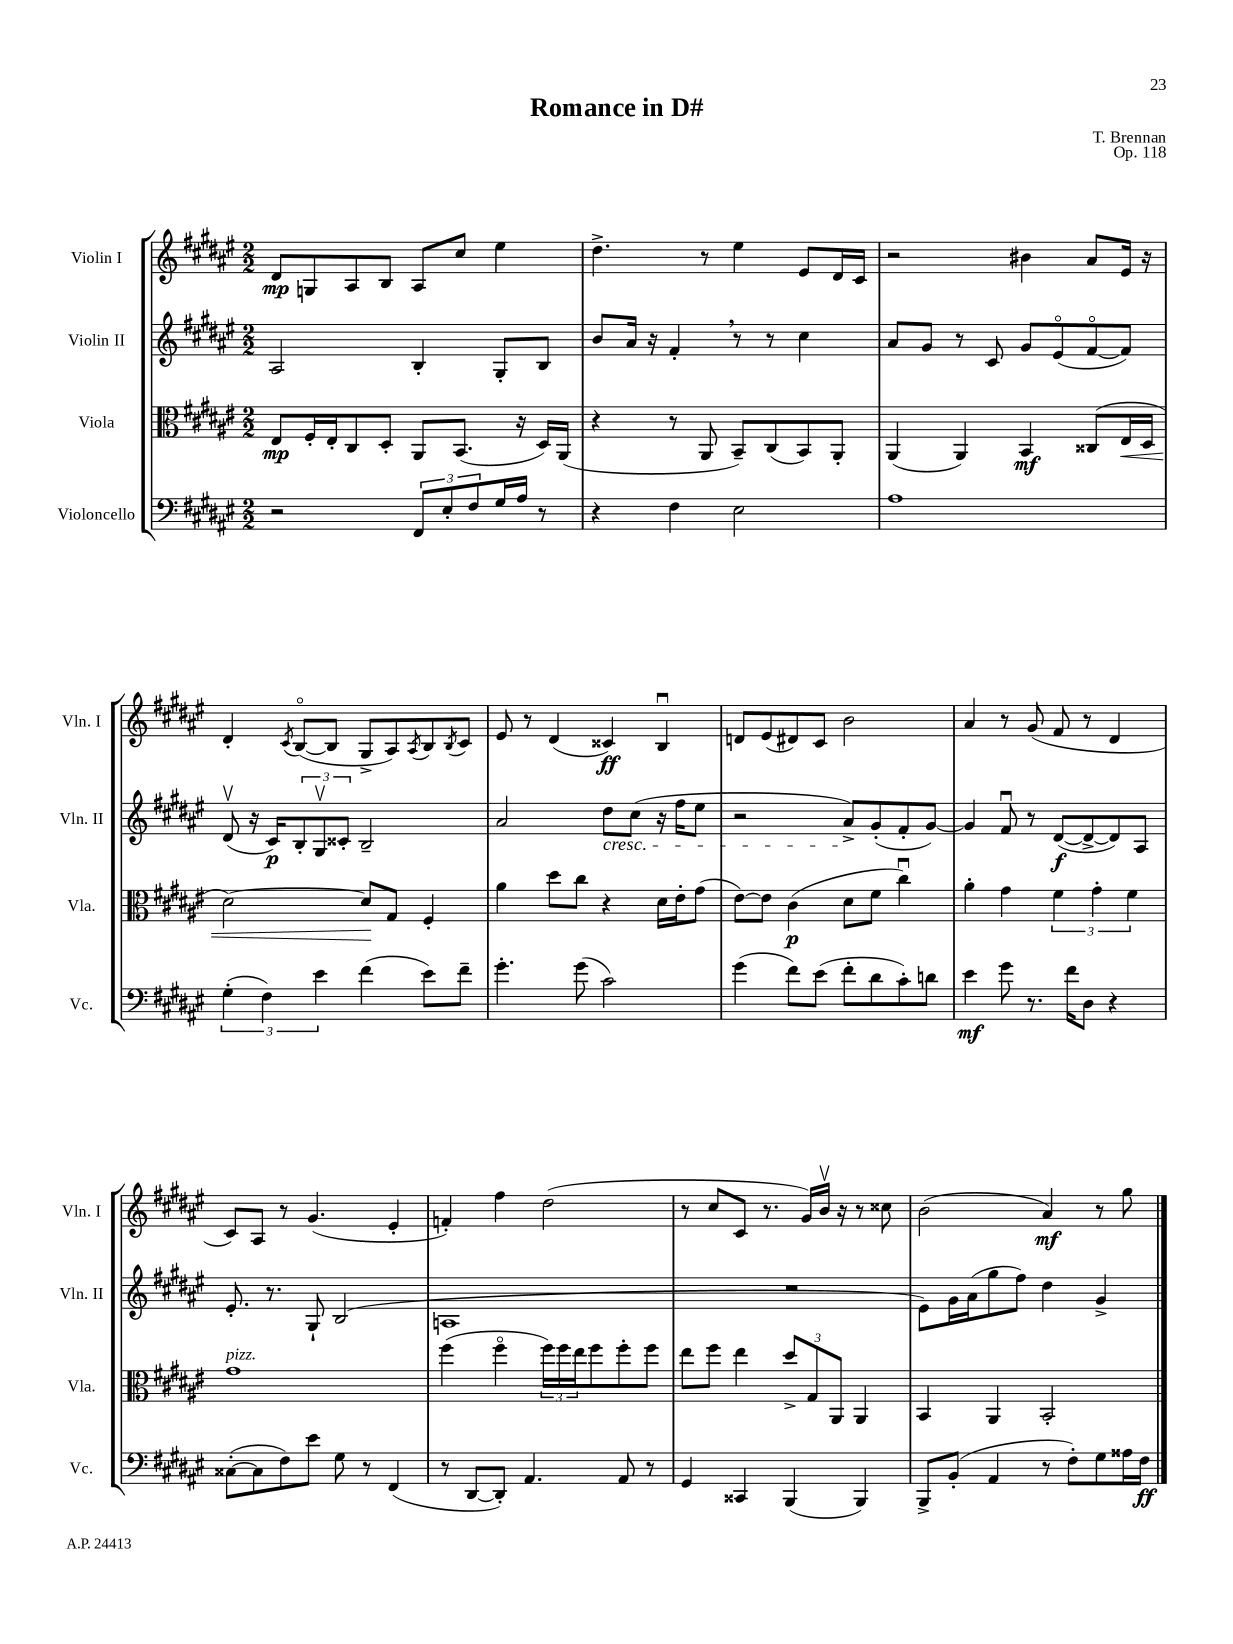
\header { title = "Romance in D#" composer = "T. Brennan" opus = "Op. 118" }
<<
\new StaffGroup <<
\new Staff = "s0" \with { instrumentName = "Violin I" shortInstrumentName = "Vln. I" } {
    \clef treble \key fis \major \numericTimeSignature \time 2/2
    dis'8\mp g8 ais8 b8 ais8 cis''8 eis''4 |
    dis''4.-> r8 eis''4 eis'8 dis'16 cis'16 |
    r2 bis'4 ais'8 eis'16 r16 |
    dis'4-. \acciaccatura { cis'8 } b8~\flageolet( b8 gis8-> ais8) \acciaccatura { ais8 } b8 \acciaccatura { b8 } cis'8 |
    eis'8 r8 dis'4( cisis'4\ff) b4\downbow |
    d'8 eis'8( dis'8) cis'8 b'2 |
    ais'4 r8 gis'8( fis'8 r8 dis'4 |
    cis'8) ais8 r8 gis'4.( eis'4-. |
    f'4-.) fis''4 dis''2( |
    r8 cis''8 cis'8 r8. gis'16) b'16\upbow r16 r8 cisis''8 |
    b'2( ais'4\mf) r8 gis''8 \bar "|." |
}
\new Staff = "s1" \with { instrumentName = "Violin II" shortInstrumentName = "Vln. II" } {
    \clef treble \key fis \major \numericTimeSignature \time 2/2
    ais2 b4-. gis8-. b8 |
    b'8 ais'16 r16 fis'4-. \breathe r8 r8 cis''4 |
    ais'8 gis'8 r8 cis'8 gis'8 eis'8\flageolet( fis'8~\flageolet fis'8) |
    dis'8\upbow( r16 cis'16\p) \tuplet 3/2 { b8-. gis8\upbow cisis'8-. } b2-- |
    ais'2 dis''8\cresc cis''8( r16 fis''16 eis''8 |
    r2 ais'8->\!) gis'8-.( fis'8-. gis'8~) |
    gis'4 fis'8\downbow r8 dis'8~\f( dis'8~-> dis'8) ais8 |
    eis'8.-. r8. gis8-! b2( |
    a1 |
    R1 |
    eis'8) gis'16 ais'16( gis''8 fis''8) dis''4 gis'4-> \bar "|." |
}
\new Staff = "s2" \with { instrumentName = "Viola" shortInstrumentName = "Vla." } {
    \clef alto \key fis \major \numericTimeSignature \time 2/2
    eis8\mp fis16-. eis16-. cis8 dis8-. ais,8 b,8.( r16 dis16) ais,16( |
    r4 r8 ais,8 b,8--) cis8( b,8) ais,8-. |
    ais,4( ais,4) b,4\mf cisis8( eis16\< dis16 |
    dis'2~) dis'8\! gis8 fis4-. |
    ais'4 dis''8 cis''8 r4 dis'16 eis'16-. gis'8( |
    eis'8~) eis'8 cis'4\p( dis'8 fis'8 cis''4\downbow) |
    ais'4-. gis'4 \tuplet 3/2 { fis'4 gis'4-. fis'4 } |
    gis'1^\markup { \italic "pizz." } |
    fis''4( fis''4\flageolet \tuplet 3/2 { fis''16) fis''16 eis''16 } fis''8 fis''8-. fis''8 |
    eis''8 fis''8 eis''4 \tuplet 3/2 { dis''8-> gis8 ais,8 } ais,4 |
    b,4 ais,4 b,2-. \bar "|." |
}
\new Staff = "s3" \with { instrumentName = "Violoncello" shortInstrumentName = "Vc." } {
    \clef bass \key fis \major \numericTimeSignature \time 2/2
    r2 \tuplet 3/2 { fis,8 eis8-. fis8 } gis16 ais16 r8 |
    r4 fis4 eis2 |
    ais1 |
    \tuplet 3/2 { gis4-.( fis4) eis'4 } fis'4( eis'8) fis'8-- |
    gis'4.-. gis'8( cis'2) |
    gis'4( fis'8) eis'8( fis'8-. dis'8 cis'8-.) d'8 |
    eis'4\mf gis'8 r8. fis'16 dis8 r4 |
    cisis8~-.( cisis8 fis8) eis'8 gis8 r8 fis,4( |
    r8 dis,8~ dis,8-.) ais,4. ais,8 r8 |
    gis,4 cisis,4 b,,4( b,,4) |
    b,,8-> b,8-.( ais,4 r8 fis8-.) gis8 aisis16 fis16\ff \bar "|." |
}
>>
>>
\layout { \context { \Score \remove "Bar_number_engraver" } }
